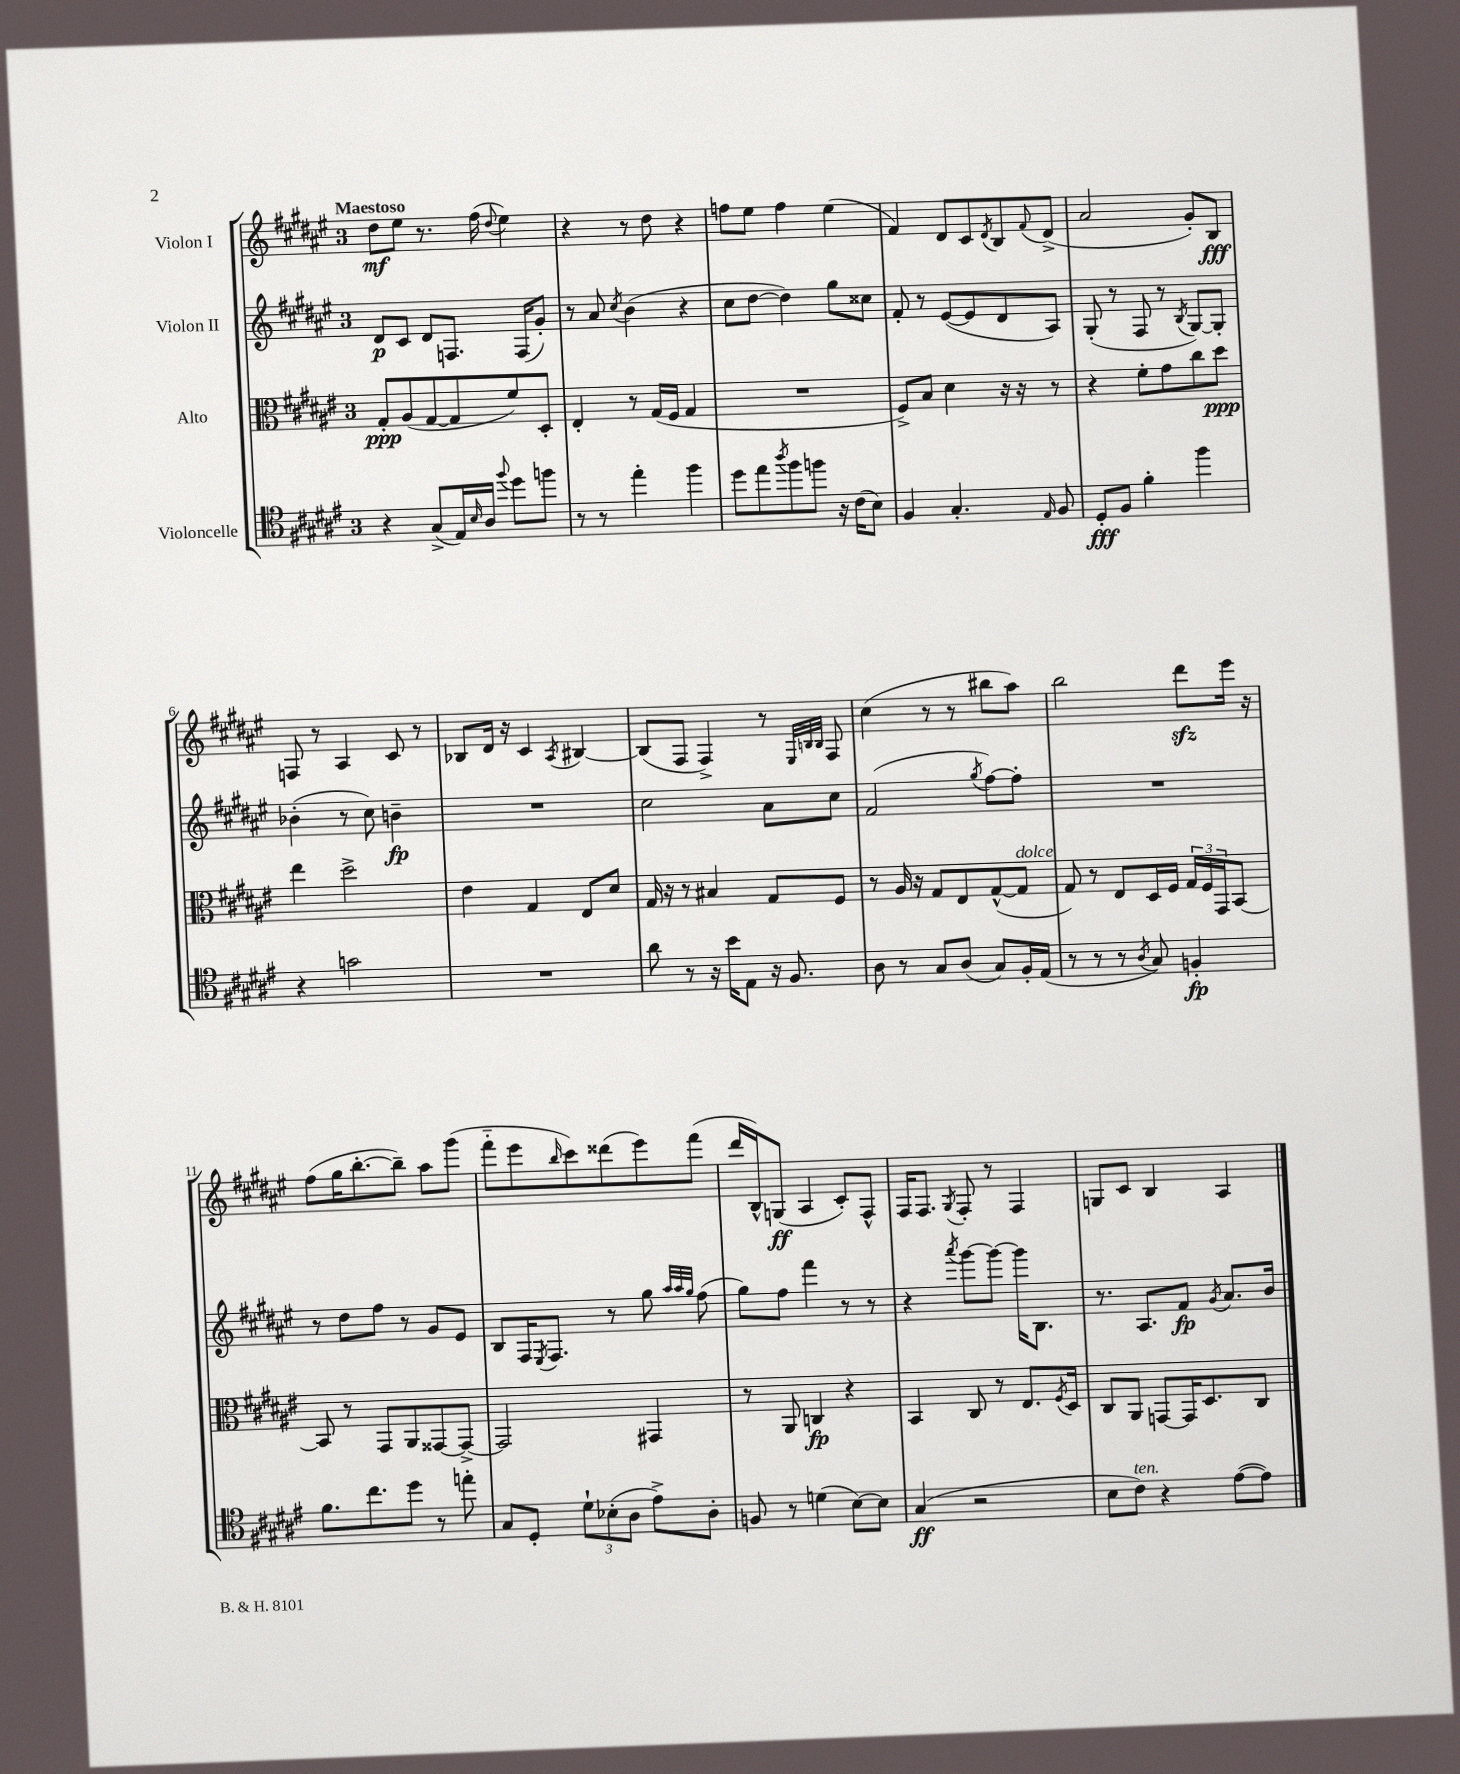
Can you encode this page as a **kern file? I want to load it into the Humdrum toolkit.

**kern	**kern	**kern	**kern
*staff4	*staff3	*staff2	*staff1
*clefC4	*clefC3	*clefG2	*clefG2
*k[f#c#g#d#a#e#]	*k[f#c#g#d#a#e#]	*k[f#c#g#d#a#e#]	*k[f#c#g#d#a#e#]
*M3/4	*M3/4	*M3/4	*M3/4
4r	8G#'	8d#	8dd#
.	(8A#	8c#	8ee#
(8G#^	[8G#	8d#	8.r
16E#)	8G#]	8.F	.
16qqB	.	.	.
16A#	.	.	(16ff#
8qqff#	.	.	8qqdd#
8dd#	8f#)	.	4ee#)
.	.	(16F	.
8ff	8D#'	8g#')	.
=	=	=	=
8r	4E#'	8r	4r
8r	.	8a#	.
.	.	8qcc#	.
4ee#'	8r	(4b	8r
.	(16G#	.	8dd#
.	16F#	.	.
4ff#	4G#	4r	4r
=	=	=	=
8dd#	2.r	8cc#	8ff
8ee#	.	[8dd#	8ee#
8qaa#	.	.	.
8ff#	.	4dd#])	4ff
8ff	.	.	.
16r	.	8gg#	(4ee#
(16c#	.	.	.
8B)	.	8cc##	.
=	=	=	=
4F#	8F#^)	8f#'	4f#)
.	8B	8r	.
4.G#'	4d#	([8e#	8d#
.	.	8e#]	8c#
.	.	.	8qd#
.	16r	8d#	8B
.	16r	.	.
16qqE#	.	.	8qqf#
8F#	8r	8A#)	(8d#^
=	=	=	=
8D#'	4r	(8G#'	2a#
8F#	.	8r	.
4f#'	8f#'	8F#	.
.	8g#	8r	.
.	.	8qB	.
4ff#	8cc#	[8G#)	8g#')
.	8dd#	8G#']	8B
=	=	=	=
4r	4ee#	(4b-'	8F
.	.	.	8r
2g	2dd#^	8r	4A#
.	.	8cc#)	.
.	.	4b~	8c#
.	.	.	8r
=	=	=	=
2.r	4e#	2.r	8B-
.	.	.	16d#
.	.	.	16r
.	4G#	.	4c#
.	.	.	8qA#
.	8E#	.	[4B#
.	8d#	.	.
=	=	=	=
8a#	16G#	2cc#	(8B#]
.	16r	.	.
8r	8r	.	8F#
16r	4B#	.	4F#^)
16b	.	.	.
8E#	.	.	.
16r	8G#	8a#	8r
8.F#	.	.	.
.	.	.	32qqE#
.	.	.	32qqB
.	.	.	32qqB
.	8F#	8cc#	8F#
=	=	=	=
8A#	8r	(2f#	(4cc#
8r	16A#	.	.
.	16r	.	.
8G#	8G#	.	8r
(8A#	8E#	.	8r
.	.	8qgg#	.
8G#)	([8G#^^	[8ff#)	8bb#
16F#'	8G#]	8ff#']	8aa#)
(16E#	.	.	.
=	=	=	=
8r	8G#)	2.r	2bb
8r	8r	.	.
8r	8E#	.	.
8qA#	.	.	.
8G#)	16D#	.	.
.	16F#	.	.
4F'	24G#	.	8ddd#
.	24F#	.	.
.	24GG#	.	.
.	[8BB	.	16eee#
.	.	.	16r
=	=	=	=
8.f#	8BB]	8r	(8ff#
.	8r	8dd#	16gg#
8.cc#	.	.	[8.bb'
.	8GG#	8ff#	.
8dd#	8AA#	8r	8bb~])
8r	[8GG##	8g#	8aa#
8ee'	8GG##^_	8e#	(8ggg#
=	=	=	=
8G#	2GG##]	8B	8fff#'~
8D#'	.	16F#	8eee#
.	.	8qE#	.
.	.	8.F#	.
.	.	.	16qqbb
12d#`	.	.	8ccc#)
(12B-'	.	.	.
.	.	8r	(8ddd##
12A#	.	.	.
8e#^)	4GG#	8gg#	8eee#)
.	.	32qqaa#	.
.	.	32qqaa#	.
.	.	32qqgg#	.
8A#'	.	(8ff#	(8fff#
=	=	=	=
8F	8r	8gg#)	16ddd#
.	.	.	16B^^)
8r	8AA#	8ff#	(8G
(4d	4C	4fff#	4A#
[8B)	4r	8r	8c#')
8B]	.	8r	8F#^^
=	=	=	=
(4G#	4BB	4r	16F#
.	.	.	8.F#
.	.	8qaaa#	8qG#
2r	8C#	[8ggg#	8F#'
.	8r	8ggg#_	8r
.	8.E#	16ggg#]	4F#
.	.	8.B	.
.	8qF#	.	.
.	16D#	.	.
=	=	=	=
8B	8C#	8.r	8G
8c#)	8AA#	.	8c#
.	.	8.A#	.
4r	[8GG	.	4B
.	16GG]	8f#	.
.	8.D#	.	.
.	.	8qg#	.
([8e#	.	8.a#	4A#
8e#])	8C#	.	.
.	.	16b	.
==	==	==	==
*-	*-	*-	*-
